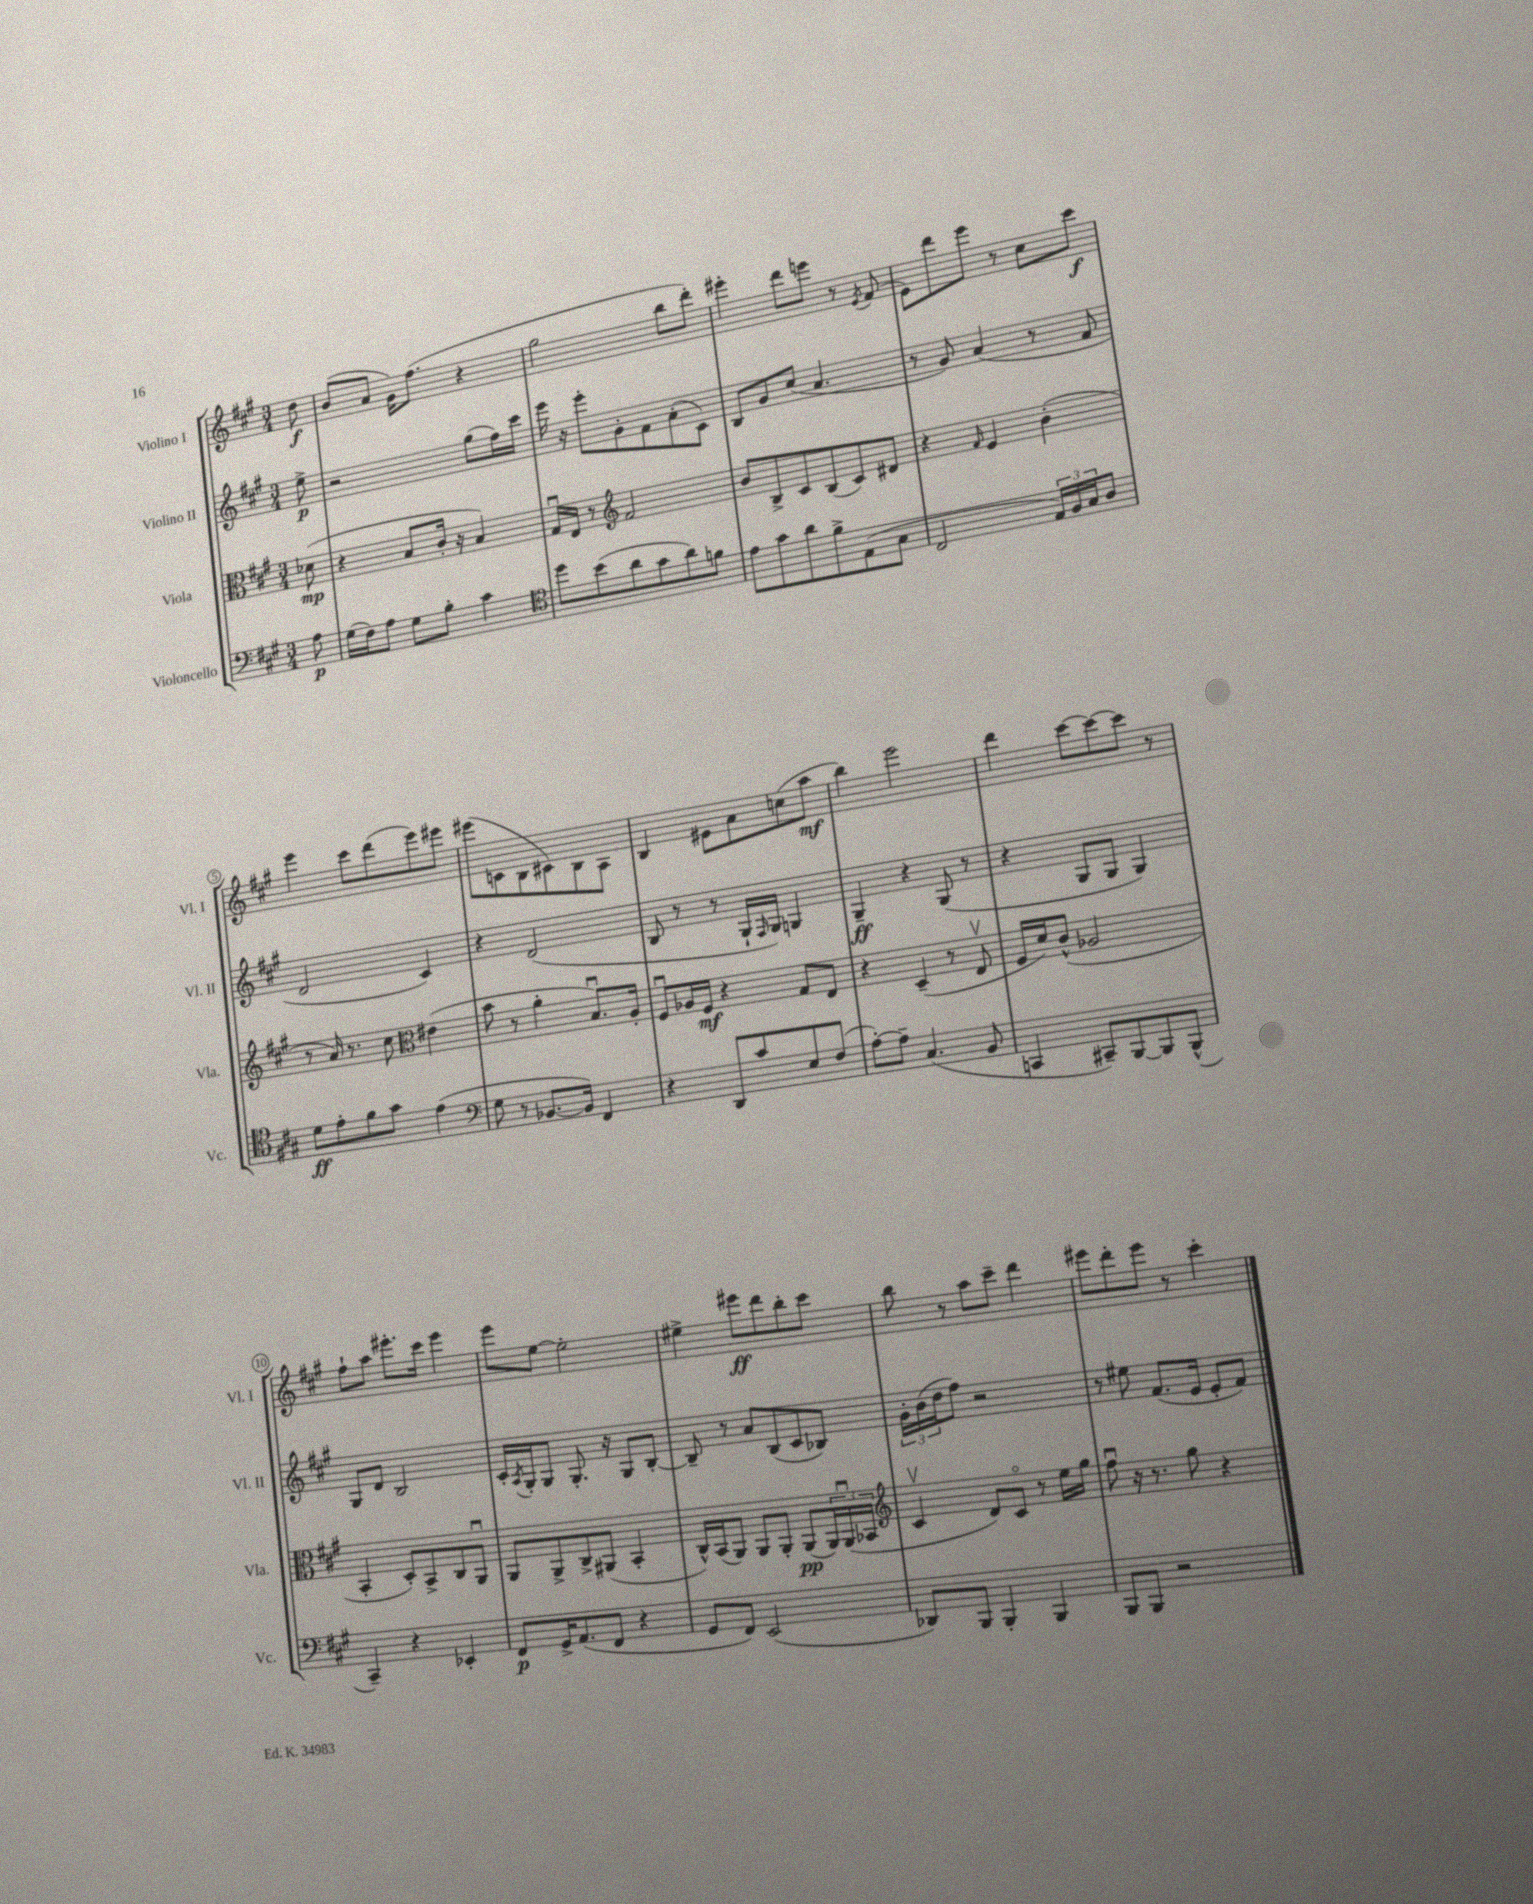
<<
\new StaffGroup <<
\new Staff = "s0" \with { instrumentName = "Violino I" shortInstrumentName = "Vl. I" } {
    \clef treble \key a \major \numericTimeSignature \time 3/4 \partial 8
    d''8\f |
    b'8( a'8 gis'16) fis''8.( r4 |
    gis''2 b''8 d'''8-.) |
    eis'''4-. d'''8 e'''8 r8 \acciaccatura { e'8 } fis'8( |
    e'8) d'''8 e'''8 r8 cis''8 cis'''8\f |
    e'''4 cis'''8 d'''8( e'''8) eis'''8 |
    eis'''8( c'8 b8 cis'8) b8 a8 |
    b4 eis'8 a'8 c''8( a''8\mf |
    b''4) e'''2 |
    d'''4 cis'''8~ cis'''8~ cis'''8 r8 |
    fis''8-! a''8 eis'''8.-. cis'''16 eis'''4 |
    e'''8 e''8~ e''2-. |
    eis''4-> eis'''8\ff d'''8 b''8-. cis'''8 |
    b''8 r8 a''8 cis'''8-- d'''4 |
    eis'''8 d'''8-. eis'''8 r8 cis'''4-. \bar "|." |
}
\new Staff = "s1" \with { instrumentName = "Violino II" shortInstrumentName = "Vl. II" } {
    \clef treble \key a \major \numericTimeSignature \time 3/4 \partial 8
    e''8->\p |
    r2 gis''8( fis''16) cis'''16 |
    e'''16 r16 e'''8-. gis'8-. fis'8 a'8-.( cis'8) |
    b8 gis'8 cis''8( a'4. |
    r8 gis'8) a'4( r8 fis'8 |
    d'2 cis'4) |
    r4 d'2( |
    b8 r8 r8 gis16-! \grace { fis16 } gis16) g4 |
    gis4--\ff r4 gis8( r8 |
    r4 gis8 gis8 gis4) |
    gis8 d'8 b2 |
    cis'16-. \acciaccatura { a8 } gis16-. gis8 gis8.-. r16 gis8 b8~-. |
    b8-- r8 a'8 b8( cis'8 bes8) |
    \tuplet 3/2 { gis'16-. b'16( d''16 } fis''8) r2 |
    r8 eis''8 fis'8.( e'16 e'8-. fis'8) \bar "|." |
}
\new Staff = "s2" \with { instrumentName = "Viola" shortInstrumentName = "Vla." } {
    \clef alto \key a \major \numericTimeSignature \time 3/4 \partial 8
    des'8\mp( |
    r4 b8 cis'16-. r16 b4) |
    gis16\downbow e16 r8 \clef treble fis'2 |
    b'8 b8-> cis'8 b8( cis'8) dis'8 |
    r4 \grace { fis'16 } e'4 b'4-.( |
    r8 a'16) r8. cis''8 \clef alto eis'4( |
    b'8 r8 a'4-. b8.\downbow) a16-. |
    fis8\downbow aes16 fis16\mf r4 gis8 e8 |
    r4 d4--( r8 e8\upbow |
    fis16 d'16) cis'8-^( aes2 |
    b,4-. d8-.) b,8-> cis8 a,8\downbow |
    a,8 a,8-> cis8-> ais,8( b,4-. |
    cis16-^) b,16( a,8) a,8 a,8-. a,8\pp( \tuplet 3/2 { a,16) a,16\downbow( bes,16 } |
    \clef treble cis'4\upbow d'8) cis'8\flageolet r8 e''16 gis''16 |
    fis''8\downbow r16 r8. gis''8 r4 \bar "|." |
}
\new Staff = "s3" \with { instrumentName = "Violoncello" shortInstrumentName = "Vc." } {
    \clef bass \key a \major \numericTimeSignature \time 3/4 \partial 8
    a8\p |
    gis16( fis16) a8 gis8 b8-. cis'4 |
    \clef tenor d''8 b'8( a'8 gis'8 a'8) f'8 |
    e'8 gis'8 a'8 fis'8-> e8( gis8 |
    cis2 \tuplet 3/2 { e16) fis16 gis16 } a8 |
    d'8\ff e'8-. fis'8 gis'8 e'4( |
    \clef bass gis8 r8 bes,8.~ bes,16) fis,4 |
    r4 d,8 cis'8 e8 fis8( |
    a8~-.) a8-- cis4.( b,8 |
    c,4 cis,8--) b,,8~ b,,8 b,,8-^( |
    cis,4--) r4 ees,4-. |
    fis,8\p gis,16-> a,8.( fis,8 r4 |
    gis,8 fis,8) e,2( |
    des,8) b,,8 b,,4-. b,,4 |
    b,,8 b,,8 r2 \bar "|." |
}
>>
>>
\layout { \context { \Score \override BarNumber.stencil = #(make-stencil-circler 0.1 0.3 ly:text-interface::print) } }
